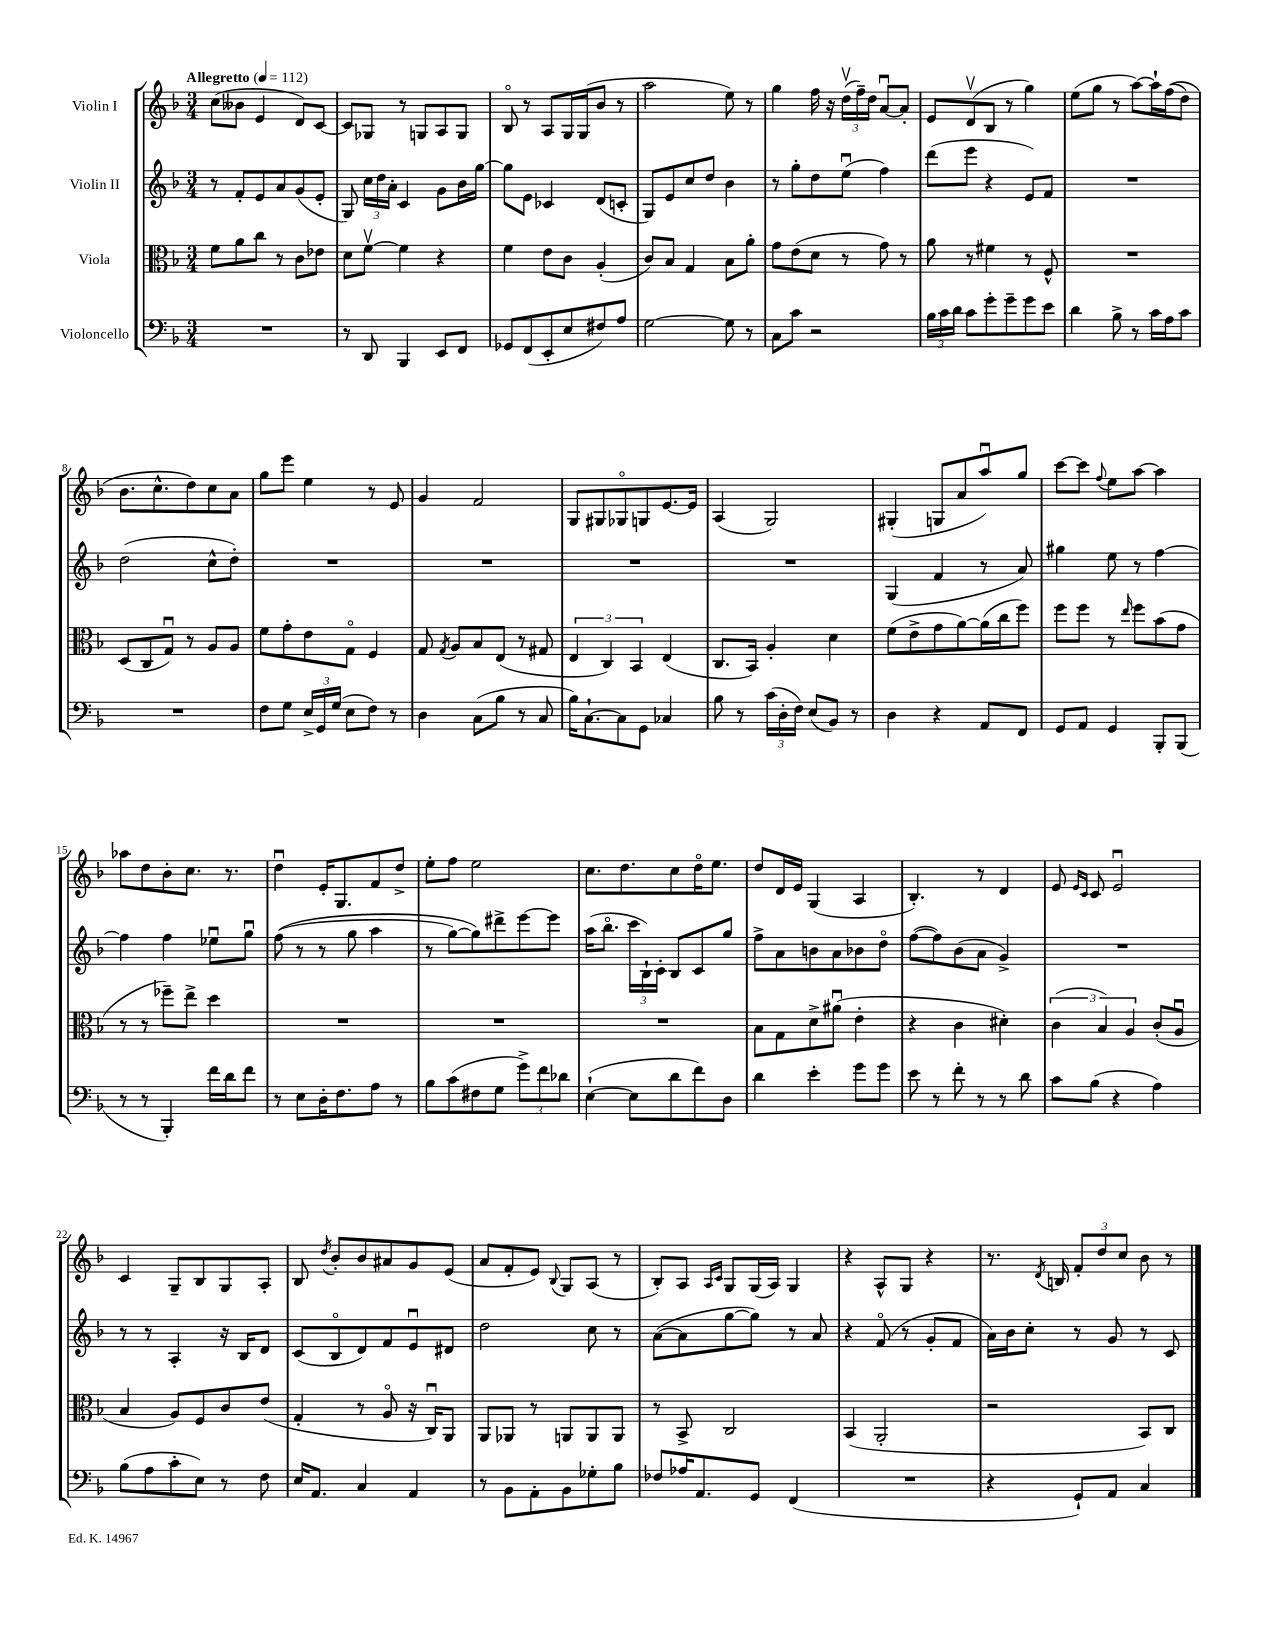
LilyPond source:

<<
\new StaffGroup <<
\new Staff = "s0" \with { instrumentName = "Violin I" } {
    \clef treble \key f \major \numericTimeSignature \time 3/4 \tempo "Allegretto" 4 = 112
    \autoBeamOff c''8[( beses'8] e'4 d'8[) c'8]~ |
    c'8[ ges8] r8 g8[ a8 g8] |
    bes8\flageolet r8 a8[ g16 g16( bes'8] r8 |
    a''2 e''8) r8 |
    g''4 f''16 r16 \tuplet 3/2 { d''16[\upbow( f''16--) d''16] } a'8[~\downbow a'8]-. |
    e'8[ d'8\upbow( bes8] r8 g''4) |
    e''8[( g''8] r8 a''8[~) a''16-! f''16(\( d''8]) |
    bes'8.[ c''8.-^ d''8\) c''8 a'8] |
    g''8[ e'''8] e''4 r8 e'8 |
    g'4 f'2 |
    g8[ gis8 ges8\flageolet g8 e'8.~ e'16] |
    a4( g2) |
    gis4-.( g8[ a'8 a''8\downbow) g''8] |
    c'''8[~ c'''8] \appoggiatura { f''8 } e''8[ a''8]~ a''4 |
    aes''8[ d''8 bes'8-. c''8.] r8. |
    d''4\downbow e'16[-. g8. f'8 d''8]-> |
    e''8[-. f''8] e''2 |
    c''8.[ d''8. c''8 d''16\flageolet e''8.] |
    d''8[ d'16 e'16] g4( a4 |
    bes4.-.) r8 d'4 |
    e'8 \grace { e'16[ c'16] } c'8 e'2\downbow |
    c'4 g8[-- bes8 g8 a8]-. |
    bes8 \acciaccatura { d''8 } bes'8[-. bes'8 ais'8 g'8 e'8]( |
    a'8[ f'8-. e'8]) \appoggiatura { bes8 } g8[ a8]( r8 |
    bes8[-.) a8] \grace { a16[ c'16] } g8[ g16( a16]) g4 |
    r4 a8[-^ g8] r4 |
    r8. \acciaccatura { d'8 } b16 \tuplet 3/2 { f'8[-. d''8 c''8] } bes'8 r8 \bar "|." |
}
\new Staff = "s1" \with { instrumentName = "Violin II" } {
    \clef treble \key f \major \numericTimeSignature \time 3/4
    \autoBeamOff r8 f'8[-. e'8 a'8 g'8( e'8]-. |
    g8) \tuplet 3/2 { c''16[ d''16 a'16]-. } c'4 g'8[ bes'16 g''16]~ |
    g''8[ e'8] ces'4 d'8[( c'8]-. |
    g8[) e'8 c''8 d''8] bes'4 |
    r8 g''8[-. d''8 e''8]\downbow( f''4) |
    d'''8[( e'''8] r4 e'8[) f'8] |
    R2. |
    d''2( c''8[-^ d''8]-.) |
    R2. |
    R2. |
    R2. |
    R2. |
    g4( f'4 r8 a'8) |
    gis''4 e''8 r8 f''4~ |
    f''4 f''4 ees''8[\downbow g''8]\downbow |
    f''8(\( r8 r8 g''8 a''4 |
    r8 g''8[~) g''8\) dis'''8-> e'''8~ e'''8] |
    a''16[( bes''8.]\flageolet \tuplet 3/2 { c'''16[ bes16-!) c'16]-. } bes8[ c'8 g''8] |
    f''8[-> a'8 b'8 a'8 bes'8 d''8]\flageolet |
    f''8[~( f''8) bes'8( a'8] g'4->) |
    R2. |
    r8 r8 a4-. r16 bes16[ d'8] |
    c'8[( bes8\flageolet d'8) f'8 e'8\downbow dis'8] |
    d''2 c''8 r8 |
    a'8[~( a'8 g''8~ g''8]) r8 a'8 |
    r4 f'8\flageolet( r8 g'8[-. f'8] |
    a'16[) bes'16 c''8]-. r8 g'8 r8 c'8 \bar "|." |
}
\new Staff = "s2" \with { instrumentName = "Viola" } {
    \clef alto \key f \major \numericTimeSignature \time 3/4
    \autoBeamOff f'8[ a'8 c''8] r8 c'8[ ees'8] |
    d'8[ f'8]~\upbow f'4 r4 |
    f'4 e'8[ c'8] a4-.( |
    c'8[) bes8] g4 bes8[ a'8]-. |
    g'8[ e'8( d'8] r8 g'8) r8 |
    a'8 r8 fis'4 r8 f8-^ |
    R2. |
    d8[( c8 g8]\downbow) r8 a8[ a8] |
    f'8[ g'8-. e'8 g8]\flageolet f4 |
    g8 \acciaccatura { g8 } a8[ bes8 e8]( r8 gis8 |
    \tuplet 3/2 { e4 c4) bes,4 } e4( |
    c8.[ bes,16]) a4-. d'4 |
    f'8[( e'8-> g'8 a'8~) a'16( c''16 f''8]) |
    f''8[ f''8] r8 \grace { e''16 } f''8[ bes'8( g'8] |
    r8 r8 fes''8[--) e''8]-> d''4 |
    R2. |
    R2. |
    R2. |
    bes8[ g8 d'8-> ais'8]\downbow( e'4-. |
    r4 c'4 dis'4-.) |
    \tuplet 3/2 { c'4( bes4) a4 } c'8[-.( a8]\downbow |
    bes4 a8[) f8 c'8 e'8]( |
    g4-. r8 a8\flageolet r16 c16[\downbow) a,8] |
    a,8[ aes,8] r8 a,8[ a,8 a,8] |
    r8 bes,8-> c2 |
    bes,4( a,2-. |
    r2 bes,8[) c8] \bar "|." |
}
\new Staff = "s3" \with { instrumentName = "Violoncello" } {
    \clef bass \key f \major \numericTimeSignature \time 3/4
    \autoBeamOff R2. |
    r8 d,8 bes,,4 e,8[ f,8] |
    ges,8[ f,8( e,8-. e8 fis8) a8] |
    g2~ g8 r8 |
    c8[ c'8] r2 |
    \tuplet 3/2 { bes16[ c'16 d'16] } c'8[ g'8-. g'8-- g'8 e'8] |
    d'4 bes8-> r8 c'16[ a16 c'8] |
    R2. |
    f8[ g8] \tuplet 3/2 { e16[-> g,16 g16]( } e8[ f8]) r8 |
    d4 c8[( bes8] r8 c8 |
    bes16[) c8.~-! c8 g,8] ces4 |
    bes8 r8 \tuplet 3/2 { c'16[( d16-. f16]) } e8[( bes,8]) r8 |
    d4 r4 a,8[ f,8] |
    g,8[ a,8] g,4 bes,,8[-. bes,,8]( |
    r8 r8 bes,,4-.) f'16[ d'16 f'8] |
    r8 e8[ d16-. f8. a8] r8 |
    bes8[ c'8( fis8 g8] \tuplet 3/2 { g'8[->) f'8 des'8] } |
    e4~-!( e8[ d'8 f'8) d8] |
    d'4 e'4-. g'8[ g'8] |
    e'8 r8 f'8-. r8 r8 d'8 |
    c'8[ bes8]( r4 a4) |
    bes8[( a8 c'8-. e8]) r8 f8 |
    e16[ a,8.] c4 a,4 |
    r8 bes,8[ a,8-. bes,8 ges8-. bes8] |
    fes8[ aes16 a,8. g,8] f,4( |
    R2. |
    r4 g,8[-!) a,8] c4 \bar "|." |
}
>>
>>
